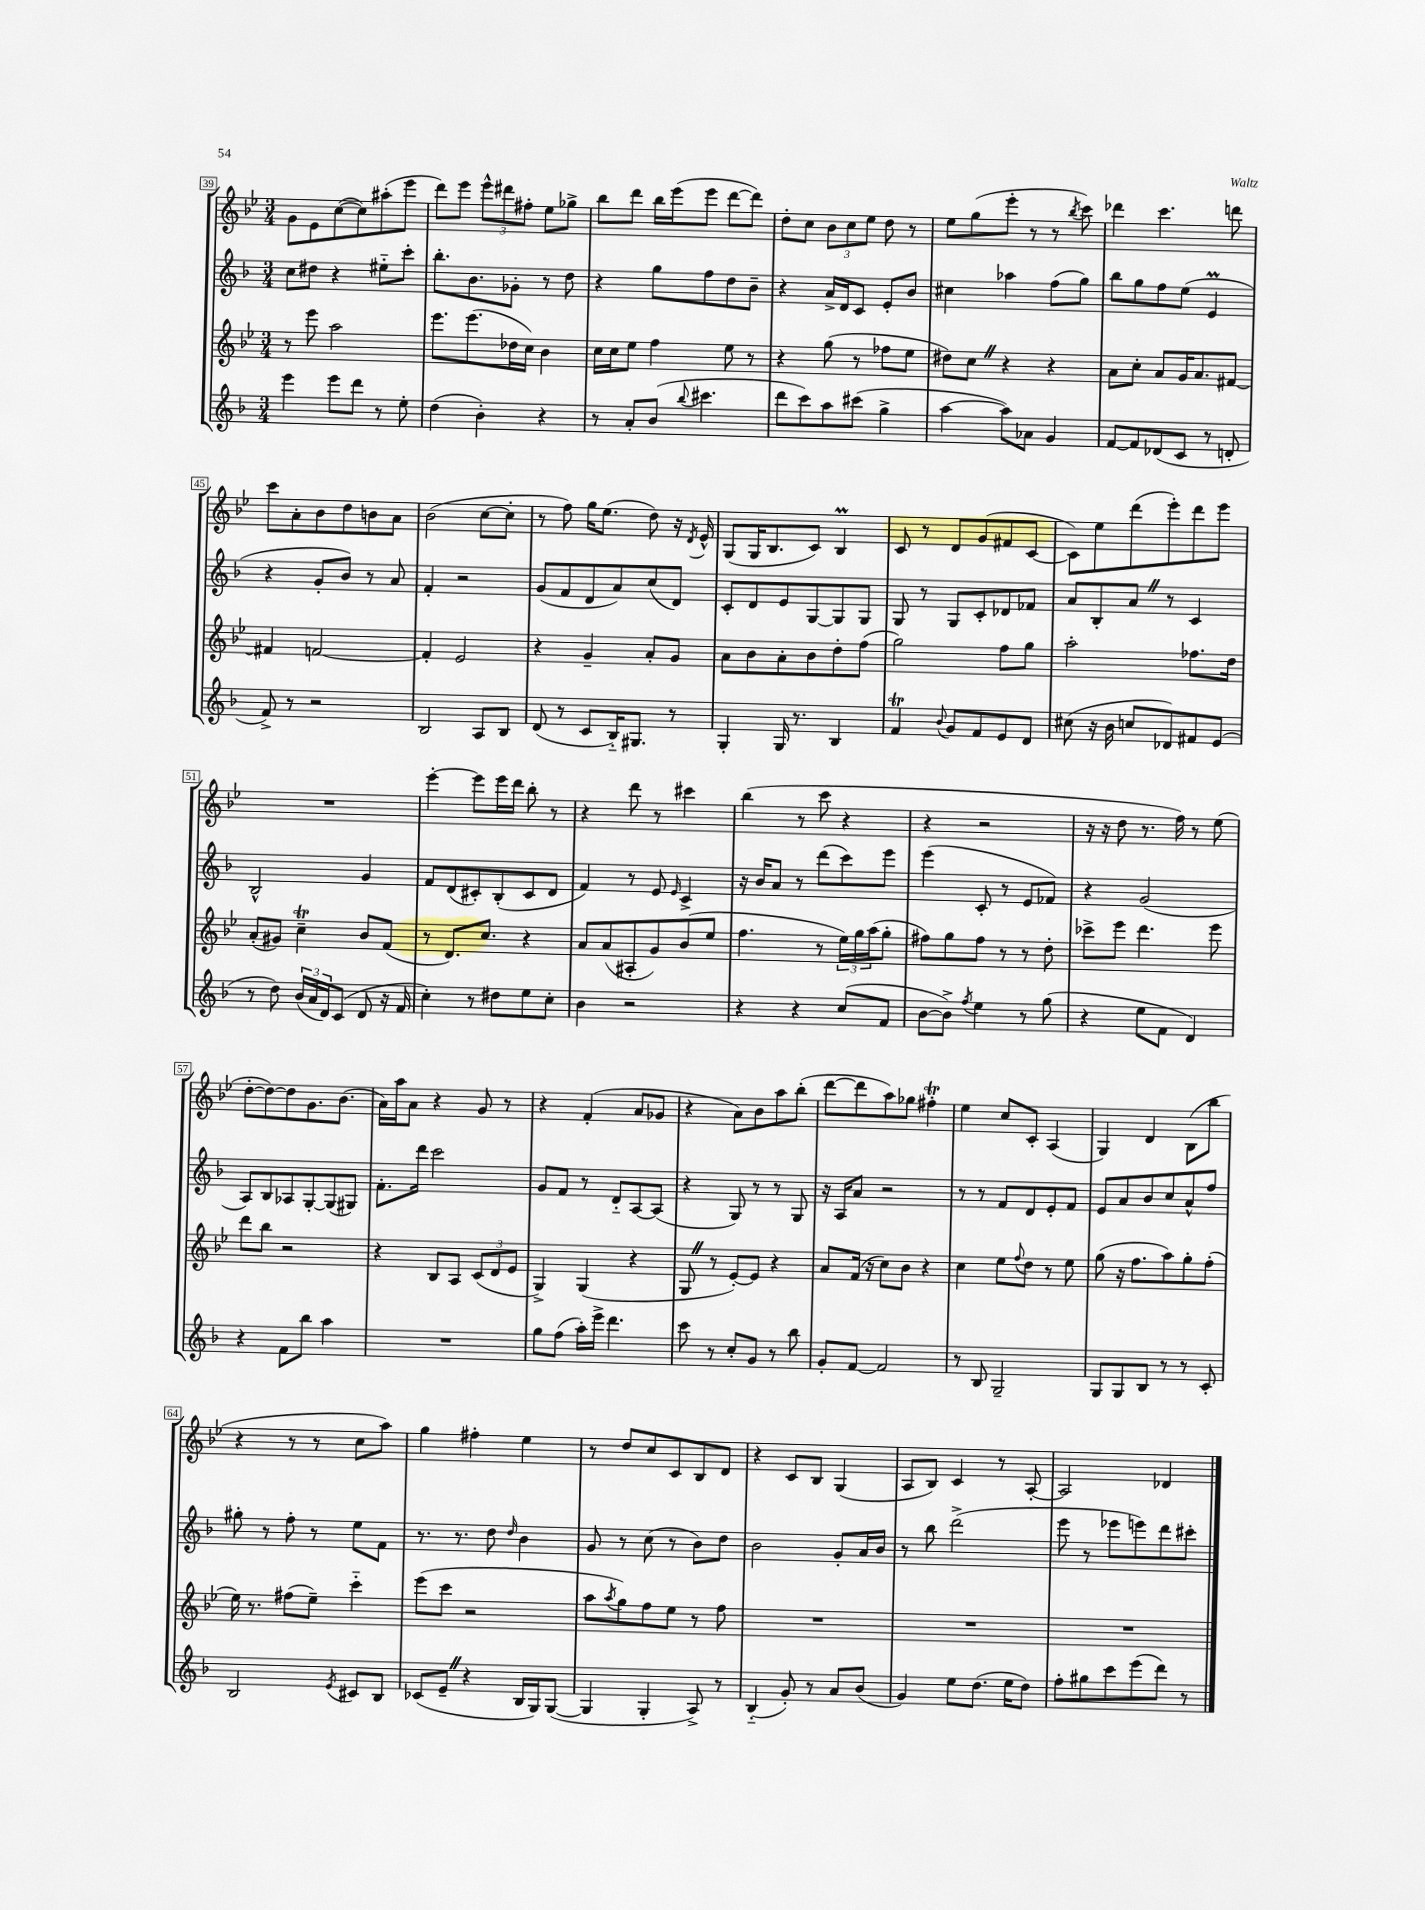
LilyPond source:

<<
\new StaffGroup <<
\new Staff = "s0" {
    \clef treble \key bes \major \numericTimeSignature \time 3/4
    g'8 ees'8 c''8~( c''8) ais''8-.( ees'''8 |
    d'''8) ees'''8 \tuplet 3/2 { ees'''8-^ dis'''8 fis''8-. } ees''8 ges''8-> |
    bes''8 d'''8 bes''16 ees'''16( ees'''8 d'''8~ d'''8) |
    d''8-. c''8 \tuplet 3/2 { bes'8 c''8 ees''8 } d''8 r8 |
    ees''8 g''8( ees'''8-. r8 r8 \acciaccatura { bes''8 } c'''8) |
    des'''4 c'''4. d'''8 |
    c'''8 a'8-. bes'8 d''8 b'8 a'8 |
    bes'2( c''8~ c''8-. |
    r8 f''8) g''16 ees''8.( d''8) r16 \acciaccatura { d'8 } ees'16-^ |
    g8( g16 bes8. c'8) bes4\prall |
    c'8 r8 d'8 g'8( fis'8 c'8~ |
    c'8) ees''8 d'''8( ees'''8-.) d'''8 ees'''8 |
    R2. |
    ees'''4~-. ees'''8 ees'''16 d'''16 bes''8-. r8 |
    r4 d'''8 r8 cis'''4 |
    bes''4( r8 c'''8 r4 |
    r4 r2 |
    r16 r16 d''8 r8. f''16) r8 ees''8( |
    d''8~-. d''8~) d''8 g'8. bes'8.( |
    a'16) a''16 a'8 r4 g'8 r8 |
    r4 f'4-.( a'8 ges'8 |
    r4 a'8) bes'8 a''8 bes''8-.( |
    d'''8~ d'''8 a''8) ges''8 fis''4-.\trill |
    ees''4 c''8 c'8-. a4( |
    g4) d'4 bes8( bes''8 |
    r4 r8 r8 c''8 a''8) |
    g''4 fis''4-. ees''4 |
    r8 d''8 c''8 c'8 bes8 d'8 |
    r4 c'8 bes8 g4( |
    a8 bes8) c'4 r8 a8~-. |
    a2 des'4 \bar "|." |
}
\new Staff = "s1" {
    \clef treble \key f \major \numericTimeSignature \time 3/4
    c''8 dis''8 r4 eis''8-_ c'''8-. |
    bes''8.-. bes'8. ges'8-. r8 d''8 |
    r4 g''8 f''8 d''8 bes'8-- |
    r4 a'16-> d'16 c'8 e'8-. bes'8 |
    cis''4 aes''4 f''8( g''8) |
    bes''8 g''8 f''8 e''8( e'4\prall |
    r4 g'8-. bes'8) r8 a'8 |
    f'4-. r2 |
    g'8( f'8 d'8 a'8) c''8( d'8) |
    c'8-. d'8 e'8 g8~ g8 g8 |
    g8 r8 g8 c'8-. des'8 fes'8 |
    a'8 bes8-. a'8 \once \override BreathingSign.text = \markup { \musicglyph "scripts.caesura.straight" } \breathe r8 c'4 |
    bes2-^ g'4 |
    f'8 d'8( cis'8-.) bes8-.( cis'8 d'8 |
    f'4) r8 e'8 \grace { e'16 } c'4-> |
    r16 bes'16 a'8 r8 d'''8( c'''8) e'''8 |
    e'''4( c'8-. r8 e'8 fes'8) |
    r4 g'2( |
    a8) bes8 aes8 g8~-. g8( gis8) |
    f'8.-. d'''16 c'''2 |
    g'8 f'8 r8 d'8-_ a8~ a8( |
    r4 g8) r8 r8 g8 |
    r16 a16 a'8 r2 |
    r8 r8 f'8 d'8 e'8-. f'8 |
    e'8 a'8 bes'8 c''8 a'8-^ f''8 |
    gis''8-. r8 f''8-. r8 e''8 f'8 |
    r8. r8. d''8 \grace { d''16 } bes'4 |
    g'8 r8 c''8( r8 bes'8) d''8 |
    bes'2 g'8-. a'16 bes'16 |
    r8 bes''8 d'''2->( |
    e'''8 r8 ees'''8 e'''8) d'''8 cis'''8-. \bar "|." |
}
\new Staff = "s2" {
    \clef treble \key bes \major \numericTimeSignature \time 3/4
    r8 ees'''8 a''2 |
    ees'''8. ees'''8.( des''16 c''16) bes'4 |
    c''16 c''16 ees''8 f''4 ees''8 r8 |
    r4 g''8( r8 fes''8 ees''8 |
    dis''8) c''8 \once \override BreathingSign.text = \markup { \musicglyph "scripts.caesura.straight" } \breathe r4 r4 |
    a'8 c''8-. a'8 g'16 a'8. fis'8~ |
    fis'4 f'2~ |
    f'4-. ees'2 |
    r4 g'4-- a'8-. g'8 |
    a'8 bes'8 a'8-. bes'8 d''8-. f''8( |
    g''2) f''8 g''8 |
    a''2-. fes''8. d''16 |
    a'8-.( gis'8) c''4--\trill bes'8 f'8( |
    r8 d'8.) c''8. r4 |
    a'8 a'8( ais8-. g'8) bes'8( ees''8 |
    f''4. r8 \tuplet 3/2 { ees''16) g''16 a''16( } g''8-. |
    fis''8) g''8 fis''8 r8 r8 d''8-. |
    ces'''8-> ees'''8 d'''4. ees'''8 |
    d'''8 bes''8 r2 |
    r4 bes8 a8 \tuplet 3/2 { c'8( d'8 ees'8 } |
    g4->) g4( r4 |
    g8 \once \override BreathingSign.text = \markup { \musicglyph "scripts.caesura.straight" } \breathe r8 ees'8~-.) ees'8 r4 |
    a'8 f'16( r16 c''8) bes'8 r4 |
    c''4 ees''8 \appoggiatura { f''8 } d''8 r8 ees''8 |
    g''8( r16 f''8. a''8) g''8-. f''8-.( |
    ees''16) r8. fis''8( ees''8--) c'''4-_ |
    ees'''8( c'''8 r2 |
    a''8 \acciaccatura { a''8 } g''8) f''8 ees''8 r8 f''8 |
    R2. |
    R2. |
    R2. \bar "|." |
}
\new Staff = "s3" {
    \clef treble \key f \major \numericTimeSignature \time 3/4
    e'''4 e'''8 d'''8 r8 e''8-. |
    d''4( bes'4-.) r4 |
    r8 a'8-. bes'8( \appoggiatura { bes''8 } cis'''4. |
    d'''8 c'''8) a''8 cis'''8( g''4-> |
    a''4~ a''8) aes'8 g'4 |
    f'8~ f'8 des'8( c'8 r8 d'8-. |
    f'8->) r8 r2 |
    bes2 a8 bes8 |
    d'8( r8 c'8 bes16-_) gis8. r8 |
    g4-. g16 r8. bes4 |
    f'4\trill \appoggiatura { bes'8 } g'8 f'8 e'8 d'8 |
    cis''8( r16 bes'16 c''8 des'8) fis'8 e'8( |
    r8 d''8) \tuplet 3/2 { bes'16( a'16 d'16) } c'8( d'8 r16 f'16 |
    c''4-.) r8 dis''8 e''8 c''8-. |
    bes'4 r2 |
    r4 r4 c''8( f'8 |
    bes'8~ bes'8->) \acciaccatura { f''8 } e''4 r8 g''8( |
    r4 e''8 f'8 d'4) |
    r4 f'8 bes''8 a''4 |
    R2. |
    g''8 f''8( a''16-.) e'''16-> d'''4. |
    c'''8 r8 c''8-. g'8 r8 bes''8 |
    g'8-. f'8~ f'2 |
    r8 bes8 g2-- |
    g8 g8 bes8 r8 r8 c'8-. |
    bes2 \acciaccatura { e'8 } cis'8 bes8 |
    ces'8( e'8-- \once \override BreathingSign.text = \markup { \musicglyph "scripts.caesura.straight" } \breathe r4 bes16 g16) g8~( |
    g4 g4-. a8->) r8 |
    bes4-_( g'8-.) r8 a'8 bes'8( |
    g'4) e''8 d''8.( e''16 d''8) |
    f''8-. gis''8 c'''8 e'''8( d'''8) r8 \bar "|." |
}
>>
>>
\layout { \context { \Score currentBarNumber = #39 \override BarNumber.stencil = #(make-stencil-boxer 0.1 0.3 ly:text-interface::print) } }
